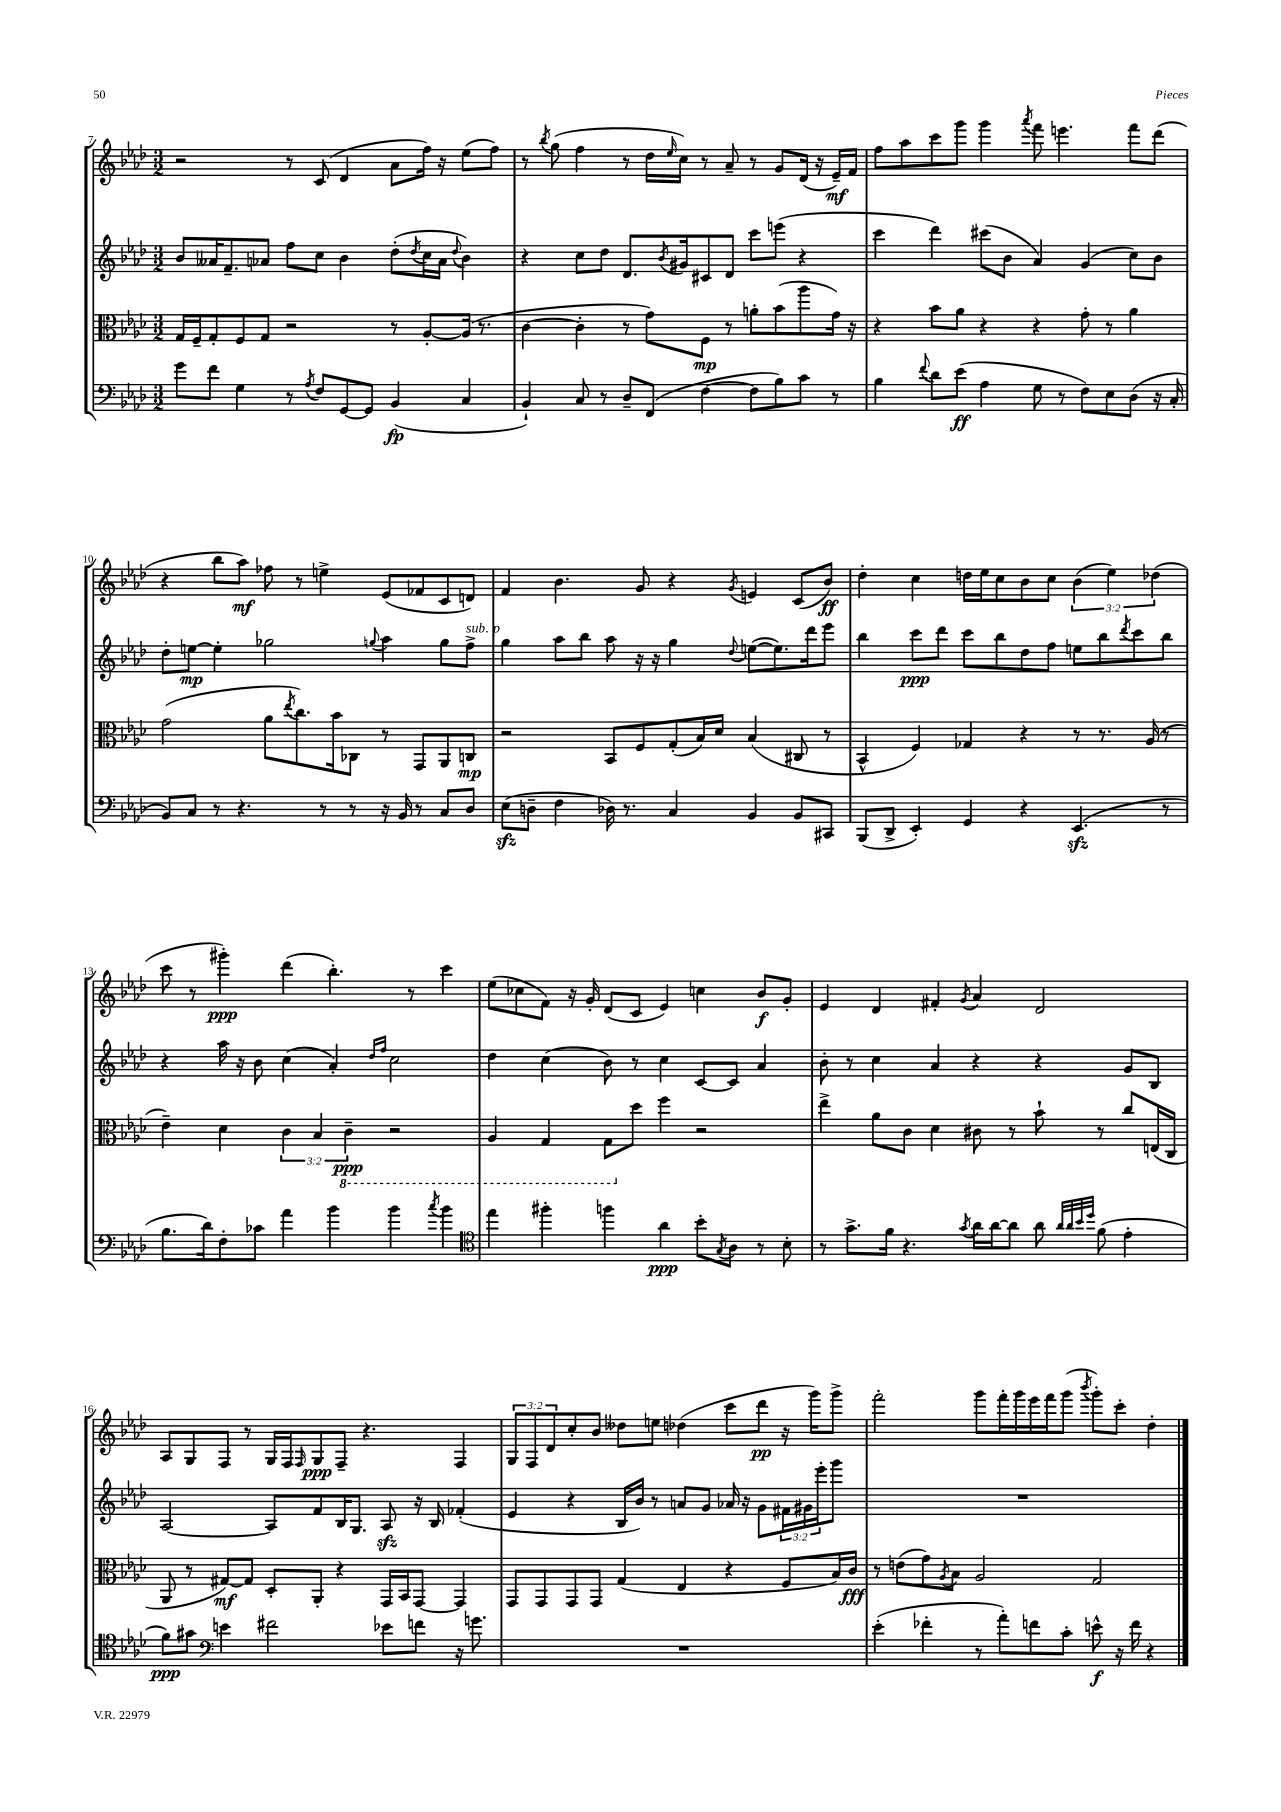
<<
\new StaffGroup <<
\new Staff = "s0" {
    \clef treble \key aes \major \numericTimeSignature \time 3/2 \override Staff.TupletNumber.text = #tuplet-number::calc-fraction-text
    r2 r8 c'8( des'4 aes'8 f''16) r16 ees''8( f''8) |
    r8 \acciaccatura { bes''8 } g''8( f''4 r8 des''16 \grace { ees''16 } c''16) r8 aes'8-- r8 g'8 des'16( r16 ees'16--\mf) f'16 |
    f''8 aes''8 c'''8 g'''8 g'''4 \acciaccatura { aes'''8 } f'''8 e'''4. f'''8 des'''8( |
    r4 bes''8 aes''8\mf) fes''8 r8 e''4-> ees'8( fes'8 c'8 d'8) |
    f'4 bes'4. g'8 r4 \acciaccatura { g'8 } e'4 c'8( bes'8\ff) |
    des''4-. c''4 d''16 ees''16 c''8 bes'8 c''8 \tuplet 3/2 { bes'4( ees''4) des''4( } |
    c'''8 r8 gis'''4-.\ppp) des'''4( bes''4.-.) r8 c'''4 |
    ees''8( ces''8 f'8) r16 g'16-. des'8( c'8 ees'4) c''4 bes'8\f g'8-. |
    ees'4 des'4 fis'4-. \acciaccatura { g'8 } aes'4 des'2 |
    aes8 g8 f8 r8 g16 f16 \grace { f16 } g8\ppp f8-- r4. f4 |
    \tuplet 3/2 { g8 f8 des'8 } c''8-. bes'8 deses''8 e''8 des''4( c'''8 des'''8\pp r16 g'''16) g'''8-> |
    f'''2-. g'''8 f'''16-. g'''16 ees'''16 f'''16 g'''8( \acciaccatura { bes'''8 } g'''8-.) c'''8-. des''4-. \bar "|." |
}
\new Staff = "s1" {
    \clef treble \key aes \major \numericTimeSignature \time 3/2 \override Staff.TupletNumber.text = #tuplet-number::calc-fraction-text
    bes'8 aeses'16 f'8.-- aes'8 f''8 c''8 bes'4 des''8-.( \acciaccatura { des''8 } c''16 aes'16 \appoggiatura { des''8 } bes'4) |
    r4 c''8 des''8 des'8. \acciaccatura { bes'8 } gis'16 cis'8 des'8 c'''8 e'''8( r4 |
    c'''4 des'''4) cis'''8( bes'8 aes'4) g'4( c''8) bes'8 |
    des''8-. e''8~\mp e''4-. ges''2 \appoggiatura { g''8 } aes''4 g''8 f''8->^\markup { \italic "sub. p" } |
    g''4 aes''8 bes''8 aes''8 r16 r16 g''4 \appoggiatura { des''8 } e''8~( e''8.) des'''16 ees'''8 |
    bes''4 c'''8\ppp des'''8 c'''8 bes''8 des''8 f''8 e''8 bes''8 \acciaccatura { des'''8 } c'''8 bes''8 |
    r4 aes''16 r16 bes'8 c''4( aes'4-.) \grace { des''16 f''16 } c''2 |
    des''4 c''4( bes'8) r8 c''4 c'8~ c'8 aes'4 |
    bes'8-. r8 c''4 aes'4 r4 r4 g'8 bes8 |
    aes2~ aes8 f'8 bes16 g8. aes8\sfz r16 bes16 fes'4-.( |
    ees'4 r4 bes16 bes'16) r8 a'8 g'8 aes'16 r16 g'8 \tuplet 3/2 { fis'16 gis'16 ees'''16-. } g'''8 |
    R1. \bar "|." |
}
\new Staff = "s2" {
    \clef alto \key aes \major \numericTimeSignature \time 3/2 \override Staff.TupletNumber.text = #tuplet-number::calc-fraction-text
    g16 f16-- g8-. f8 g8 r2 r8 aes8~-. aes16( r8. |
    c'4~ c'4-. r8 g'8) f8\mp r8 a'8-. bes'8( aes''8 g'16) r16 |
    r4 bes'8 aes'8 r4 r4 g'8-. r8 aes'4 |
    g'2( aes'8 \acciaccatura { ees''8 } c''8.) bes'16 ces8 r8 g,8 aes,8 c8\mp |
    r2 bes,8 f8 g8-.( bes16) des'16 bes4( cis8 r8 |
    bes,4-^ f4) ges4 r4 r8 r8. aes16( r8 |
    ees'4--) des'4 \tuplet 3/2 { c'4 bes4 \ottava #-1 c4--\ppp } r2 |
    aes,4 g,4 g,8 \ottava #0 des''8 f''4 r2 |
    ees''4-> aes'8 c'8 des'4 cis'8 r8 bes'8-! r8 c''8 e16( c16 |
    aes,8 r8 gis8~\mf) gis8 des8-. aes,8-. r4 g,16 bes,16 g,8~ g,4 |
    g,8 g,8 g,8 g,8 g4( ees4 r4 f8 bes16) c'16\fff |
    r8 e'8( g'8) \acciaccatura { aes8 } bes8 aes2 g2 \bar "|." |
}
\new Staff = "s3" {
    \clef bass \key aes \major \numericTimeSignature \time 3/2
    g'8 f'8 g4 r8 \acciaccatura { aes8 } f8 g,8~ g,8 bes,4\fp( c4 |
    bes,4-!) c8 r8 des8-- f,8( f4~ f8 bes8) c'8 r8 |
    bes4 \appoggiatura { f'8 } des'8 ees'8\ff( aes4 g8 r8 f8) ees8 des8( r16 c16-. |
    bes,8) c8 r8 r4. r8 r8 r16 bes,16 r8 c8 des8 |
    ees8\sfz( d8-- f4 des16) r8. c4 bes,4 bes,8 cis,8 |
    bes,,8( des,8-> ees,4-.) g,4 r4 ees,4.\sfz( r8 |
    bes8. des'16) f8-. ces'8 aes'4 bes'4 bes'4 \acciaccatura { c''8 } bes'4 |
    \clef tenor ees''4 fis''4-. f''4 aes'4\ppp bes'8-. \acciaccatura { g8 } aes8 r8 bes8-. |
    r8 g'8.-> f'16 r4. \acciaccatura { g'8 } aes'16 aes'16~ aes'8 aes'8 \grace { aes'32 aes'32 bes'32 des''32 } f'8( ees'4-. |
    f'8\ppp) gis'8 \clef bass e'4 fis'2 ees'8 f'8 r16 g'8. |
    R1. |
    ees'4-.( fes'4-. r8 aes'8-.) f'8 c'8-. e'8-^\f r16 f'16 r4 \bar "|." |
}
>>
>>
\layout { \context { \Score currentBarNumber = #7 } }
